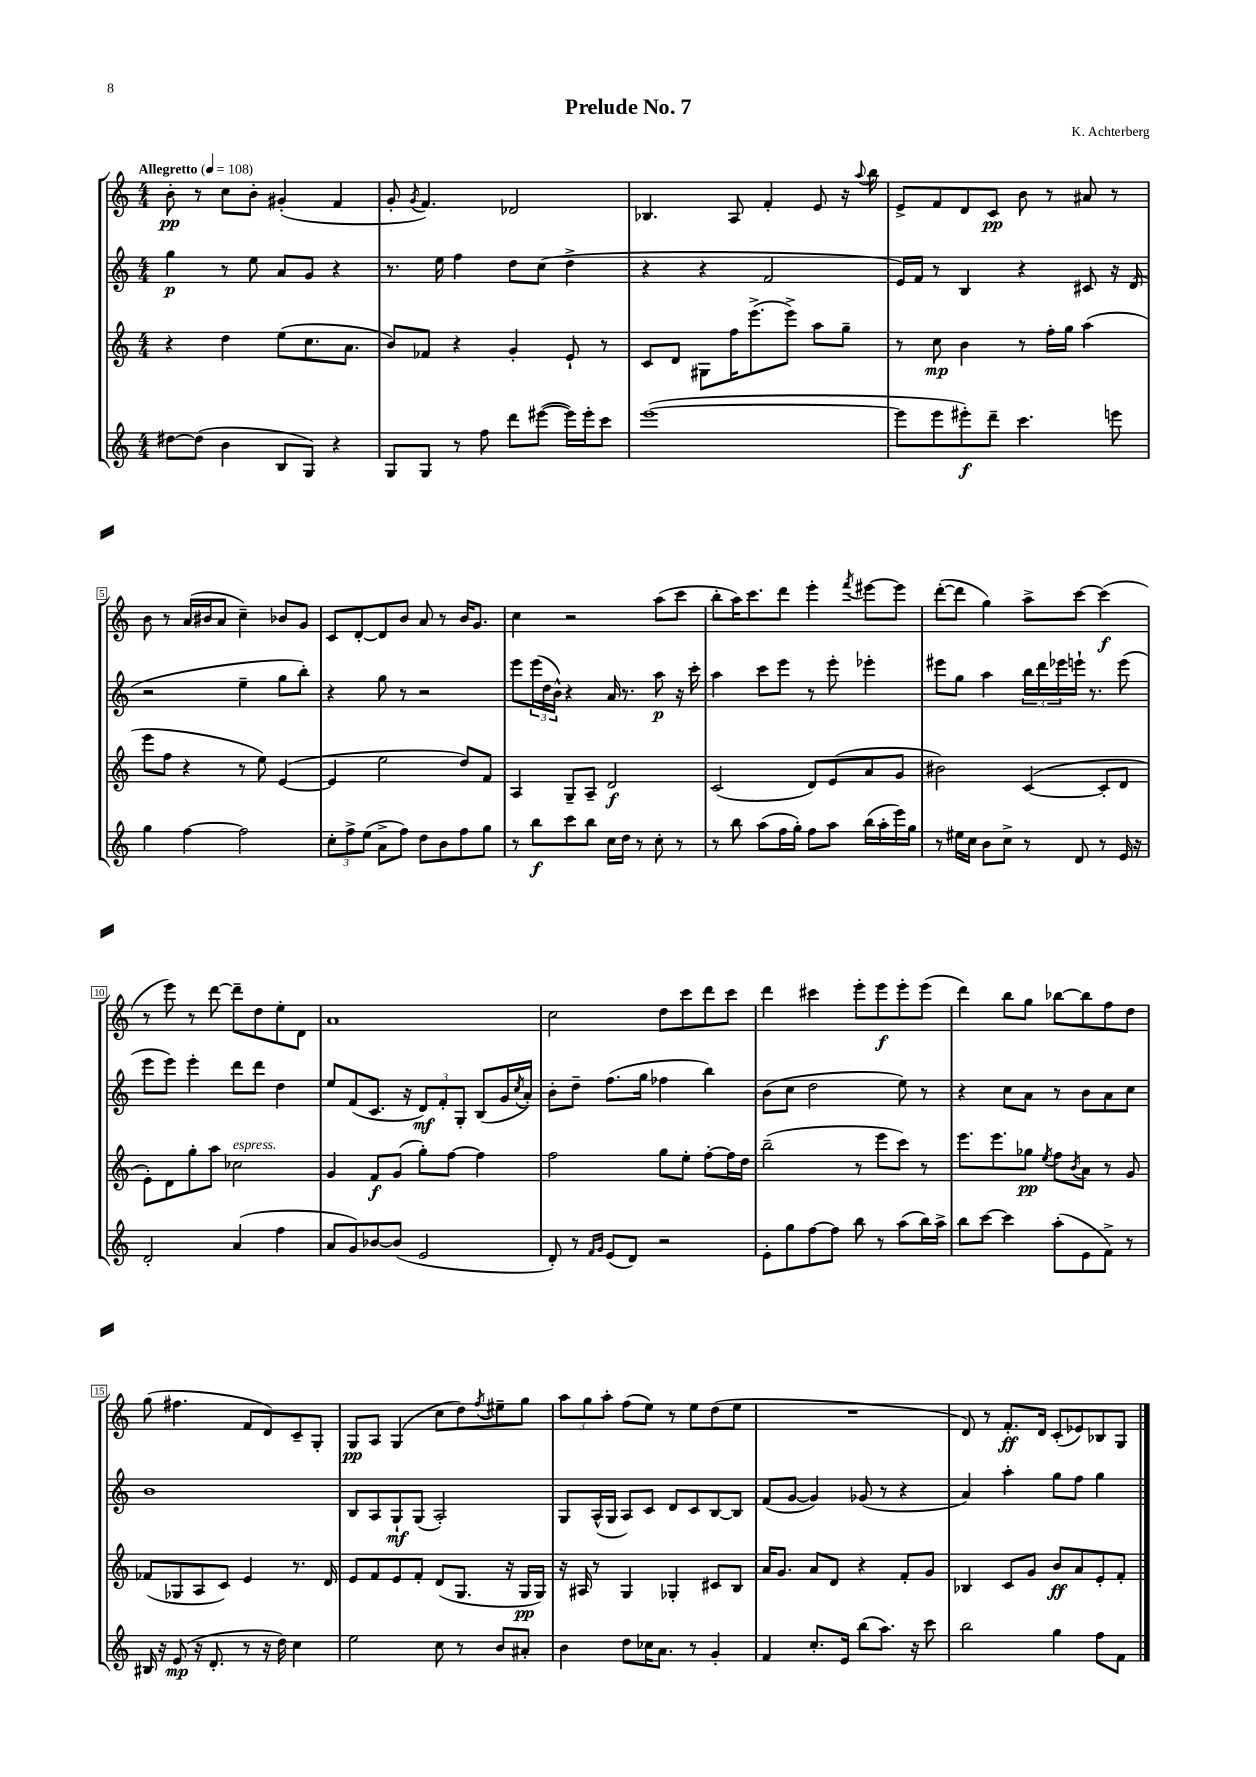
\header { title = "Prelude No. 7" composer = "K. Achterberg" }
<<
\new StaffGroup <<
\new Staff = "s0" {
    \clef treble \key c \major \numericTimeSignature \time 4/4 \tempo "Allegretto" 4 = 108
    b'8-.\pp r8 c''8 b'8-. gis'4-.( f'4 |
    g'8-. \acciaccatura { g'8 } f'4.) des'2 |
    bes4. a8 f'4-. e'8 r16 \appoggiatura { a''8 } b''16 |
    e'8-> f'8 d'8 c'8\pp b'8 r8 ais'8 r8 |
    b'8 r8 a'16( bis'16 a'8 c''4--) bes'8 g'8 |
    c'8 d'8~-. d'8 b'8 a'8 r8 b'16 g'8. |
    c''4 r2 a''8( c'''8 |
    b''8-. a''16) c'''8. d'''8 e'''4-. \acciaccatura { f'''8 } eis'''8~ eis'''8 |
    d'''8~-.( d'''8 g''4) a''8-> c'''8~ c'''4\f( |
    r8 e'''8) r8 d'''8~ d'''8-- d''8 e''8-. d'8 |
    a'1 |
    c''2 d''8 c'''8 d'''8 c'''8 |
    d'''4 cis'''4 e'''8-. e'''8\f e'''8-. e'''8( |
    d'''4) b''8 g''8 bes''8~ bes''8 f''8 d''8 |
    g''8( fis''4. f'8 d'8) c'8-- g8-. |
    g8\pp a8 g4( c''8 d''8) \acciaccatura { f''8 } eis''8-- g''8 |
    \tuplet 3/2 { a''8 g''8 a''8-. } f''8( e''8) r8 e''8 d''8( e''8 |
    R1 |
    d'8) r8 f'8.-.\ff d'16 c'8-.( ees'8) bes8 g8 \bar "|." |
}
\new Staff = "s1" {
    \clef treble \key c \major \numericTimeSignature \time 4/4
    g''4\p r8 e''8 a'8 g'8 r4 |
    r8. e''16 f''4 d''8 c''8( d''4-> |
    r4 r4 f'2 |
    e'16) f'16 r8 b4 r4 cis'8 r16 d'16( |
    r2 e''4-- g''8 b''8-.) |
    r4 g''8 r8 r2 |
    e'''8 \tuplet 3/2 { e'''16( d''16 b'16-^) } r4 a'16 r8. a''8\p r16 c'''16-. |
    a''4 c'''8 e'''8 r8 e'''8-. ees'''4-. |
    eis'''8 g''8 a''4 \tuplet 3/2 { b''16 d'''16 ees'''16 } e'''16-! r8. e'''8( |
    e'''8 e'''8) e'''4-. d'''8 d'''8 d''4 |
    e''8 f'8( c'8. r16 \tuplet 3/2 { d'8\mf) f'8-. g8-. } b8( g'16 \acciaccatura { c''8 } a'16-.) |
    b'8-. d''8-- f''8.( g''16 fes''4 b''4) |
    b'8( c''8 d''2 e''8) r8 |
    r4 c''8 a'8 r8 b'8 a'8 c''8 |
    b'1 |
    b8 a8 g8-!\mf g8( a2-.) |
    g8 a16-^( g16 a8) c'8 d'8 c'8 b8~ b8 |
    f'8( g'8~ g'4) ges'8( r8 r4 |
    a'4) a''4-. g''8 f''8 g''4 \bar "|." |
}
\new Staff = "s2" {
    \clef treble \key c \major \numericTimeSignature \time 4/4
    r4 d''4 e''8( c''8. a'8. |
    b'8) fes'8 r4 g'4-. e'8-! r8 |
    c'8 d'8 gis8 f''16 e'''8.->( e'''8->) a''8 g''8-- |
    r8 c''8\mp b'4 r8 f''16-. g''16 a''4( |
    e'''8 f''8 r4 r8 e''8) e'4~( |
    e'4 e''2 d''8) f'8 |
    a4 g8-- a8-- d'2\f |
    c'2( d'8) e'8( a'8 g'8 |
    bis'2) c'4~( c'8-. d'8 |
    e'8-.) d'8 g''8-. a''8 ces''2^\markup { \italic "espress." } |
    g'4 f'8\f g'8( g''8-.) f''8~ f''4 |
    f''2 g''8 e''8-. f''8~-. f''16 d''16 |
    b''2--( r8 e'''8 c'''8) r8 |
    e'''8. e'''8. ges''8\pp \acciaccatura { e''8 } f''8 \acciaccatura { b'8 } a'8 r8 g'8 |
    fes'8( ges8 a8 c'8) e'4 r8. d'16 |
    e'8 f'8 e'8 f'8-. d'8( g8. r16 g16\pp g16) |
    r16 ais16 r8 g4 ges4-. cis'8 b8 |
    a'16 g'8. a'8 d'8 r4 f'8-. g'8 |
    bes4 c'8 g'8 b'8\ff a'8 e'8-. f'8-. \bar "|." |
}
\new Staff = "s3" {
    \clef treble \key c \major \numericTimeSignature \time 4/4
    dis''8~ dis''8( b'4 b8 g8) r4 |
    g8 g8 r8 f''8 d'''8 eis'''8~( eis'''16) eis'''16-. c'''8 |
    e'''1~( |
    e'''8 e'''8 eis'''8-.\f) d'''8-- c'''4. e'''8 |
    g''4 f''4~ f''2 |
    \tuplet 3/2 { c''8-. f''8-> e''8( } a'8-> f''8) d''8 b'8 f''8 g''8 |
    r8 b''8\f c'''8 b''8 c''16 d''16 r8 c''8-. r8 |
    r8 b''8 a''8( f''16 g''16-.) f''8 a''8 b''16( a''16-. e'''16) g''16 |
    r8 eis''16 c''16 b'8 c''8-> r8 d'8 r8 e'16 r16 |
    d'2-. a'4( f''4 |
    a'8 g'8) bes'8~ bes'8( e'2 |
    d'8-.) r8 \grace { f'16 g'16 } e'8( d'8) r2 |
    e'8-. g''8 f''8~ f''8 b''8 r8 a''8( b''16) a''16-> |
    b''8 c'''8~ c'''4 a''8-.( e'8 f'8->) r8 |
    bis16 r16 e'8\mp( r16 d'8.-. r8 r16 d''16) c''4 |
    e''2 c''8 r8 b'8 ais'8-. |
    b'4 d''8 ces''16 a'8. r8 g'4-. |
    f'4 c''8.-. e'16 b''8( a''8.) r16 c'''8 |
    b''2 g''4 f''8 f'8 \bar "|." |
}
>>
>>
\layout { \context { \Score \override BarNumber.stencil = #(make-stencil-boxer 0.1 0.3 ly:text-interface::print) } }
